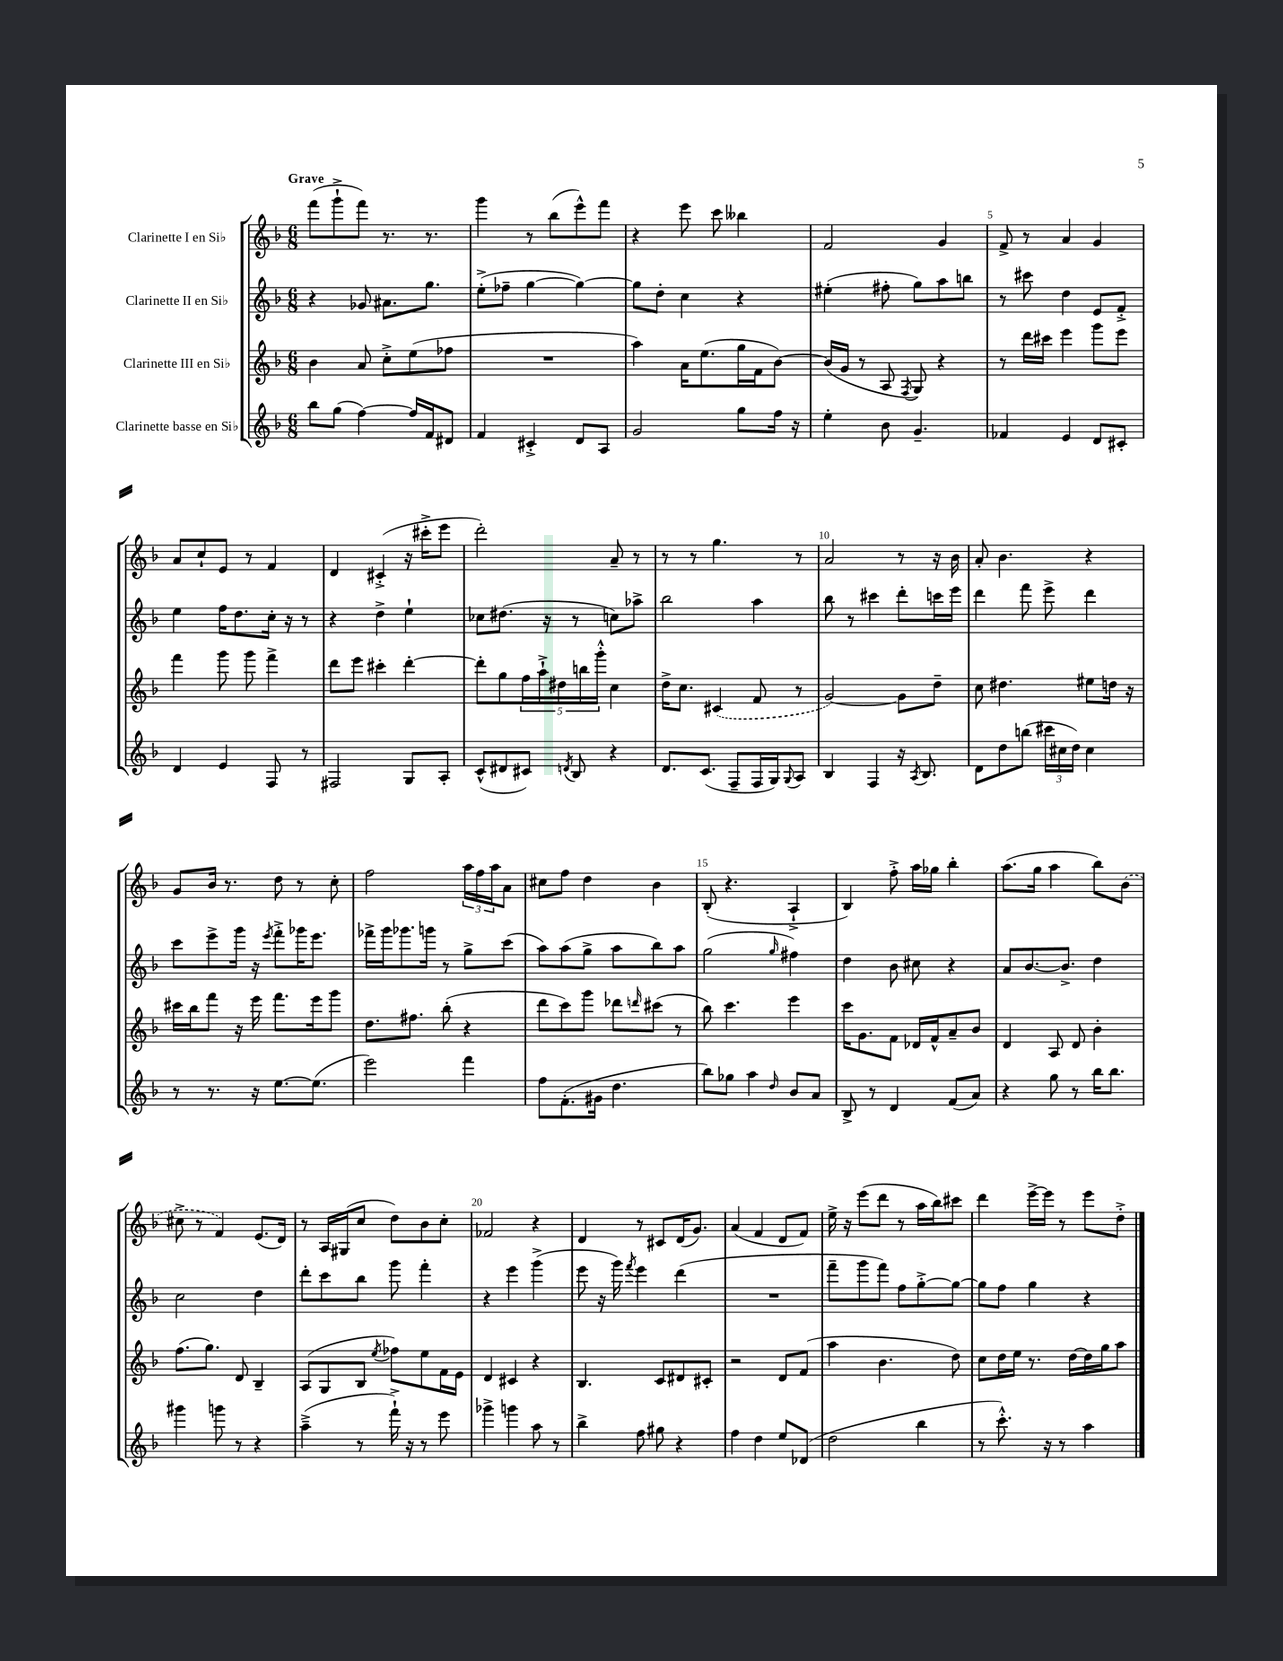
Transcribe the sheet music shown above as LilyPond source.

<<
\new StaffGroup <<
\new Staff = "s0" \with { instrumentName = "Clarinette I en Sib" } {
    \clef treble \key f \major \numericTimeSignature \time 6/8 \tempo "Grave"
    f'''8( g'''8-!-> f'''8) r8. r8. |
    g'''4 r8 bes''8( e'''8-^) f'''8 |
    r4 e'''8 c'''8 beses''4 |
    f'2 g'4 |
    f'8-> r8 a'4 g'4 |
    a'8 c''8-! e'8 r8 f'4 |
    d'4 cis'4-.->( r16 cis'''16-.-> e'''8 |
    d'''2-.) a'8-- r8 |
    r8 r8 g''4. r8 |
    a'2 r8 r16 bes'16 |
    a'8-. bes'4. r4 |
    g'8 bes'16 r8. d''8 r8 c''8-. |
    f''2 \tuplet 3/2 { a''16 f''16 a''16 } a'8 |
    cis''8 f''8 d''4 bes'4 |
    bes8-.( r4. a4-!-> |
    bes4) f''8-.-> a''16 ges''16 bes''4-. |
    a''8.( g''16 a''4 bes''8) \once \slurDashed bes'8( |
    cis''8-> r8 f'4) e'8.( d'16) |
    r8 a16 gis16( c''8 d''8) bes'8 c''8-. |
    fes'2 r4 |
    d'4 r8 cis'8 d'16( g'8.) |
    a'4( f'4 d'8 f'8) |
    e''16-> r16 e'''8( d'''8 r8 a''16 bes''16) cis'''8 |
    d'''4 e'''16~-> e'''16 r8 e'''8 d''8-.-> \bar "|." |
}
\new Staff = "s1" \with { instrumentName = "Clarinette II en Sib" } {
    \clef treble \key f \major \numericTimeSignature \time 6/8
    r4 ges'8 ais'8. g''8. |
    e''8-.->( fes''8-- g''4~ g''4~) |
    g''8 d''8-. c''4 r4 |
    eis''4-.( fis''8-. g''8) a''8 b''8 |
    r8 cis'''8 d''4 e'8 f'8-.-> |
    e''4 f''16 d''8. c''16-. r16 r8 |
    r4 d''4-> e''4-! |
    ces''8 dis''8.( r16 r8 c''8) aes''8-> |
    bes''2 a''4 |
    bes''8 r8 cis'''4 d'''8-. c'''16 e'''16 |
    d'''4 f'''8 e'''8-> d'''4 |
    c'''8 e'''8-> g'''16 r16 \acciaccatura { e'''8 } f'''8-.-> ges'''16 e'''8. |
    fes'''16-> g'''16 ges'''8. g'''16 r8 g''8-> c'''8( |
    a''8) a''8( g''8-> a''8 bes''8) a''8 |
    g''2( \grace { g''16 } fis''4) |
    d''4 bes'8 cis''8 r4 |
    a'8 bes'8.~ bes'8.-> d''4 |
    c''2 d''4 |
    d'''8-. c'''8 bes''8 g'''8 f'''4-. |
    r4 e'''4 g'''4->( |
    e'''8 r16 g'''16) \acciaccatura { f'''8 } e'''4 d'''4( |
    R2. |
    f'''8-- g'''8 f'''8) f''8 g''8~-.-> g''8~ |
    g''8 f''8 g''4 r4 \bar "|." |
}
\new Staff = "s2" \with { instrumentName = "Clarinette III en Sib" } {
    \clef treble \key f \major \numericTimeSignature \time 6/8
    bes'4 a'8 c''8-.-> e''8( fes''8 |
    R2. |
    a''4) a'16 e''8.( g''16 f'16 bes'8~) |
    bes'16( g'16 r8 a8 \acciaccatura { f8 } g8) r4 |
    r8 d'''16 cis'''16 e'''4 g'''8 e'''8 |
    f'''4 g'''8 g'''8 f'''4-> |
    d'''8 e'''8 cis'''4-. d'''4~-. |
    d'''8-. g''8 \tuplet 5/4 { f''16 a''16-!-> dis''16 b''16 g'''16-.-^ } c''4 |
    d''16-> c''8. \once \slurDashed cis'4( f'8 r8 |
    g'2~) g'8 d''8-- |
    c''8 dis''4. eis''8 d''16 r16 |
    cis'''16 bes''16 f'''8 r16 e'''16 f'''8. e'''16 g'''8 |
    d''8. fis''8. bes''8-.( r4 |
    d'''8 c'''8) g'''8 des'''8 \grace { d'''16 } cis'''8( r8 |
    bes''8) c'''4. e'''4 |
    c'''16 g'8. f'8 des'16 f'16-^ a'8-- bes'8 |
    d'4 a8 d'8 bes'4-. |
    f''8.( g''8.) d'8 bes4-- |
    a8( g8 bes8 \acciaccatura { e''8 } fes''8) e''8 f'16 e'16 |
    d'4 cis'4 r4 |
    bes4. c'8 dis'8 cis'8-. |
    r2 d'8 f'8( |
    a''4 bes'4. d''8) |
    c''8 d''16 e''16 r8. d''16~ d''16 g''16 a''8 \bar "|." |
}
\new Staff = "s3" \with { instrumentName = "Clarinette basse en Sib" } {
    \clef treble \key f \major \numericTimeSignature \time 6/8
    bes''8 g''8( f''4~) f''16 f'16 dis'8 |
    f'4 cis'4-.-> d'8 a8 |
    g'2 g''8 f''16 r16 |
    e''4-. bes'8 g'4.-- |
    fes'4 e'4 d'8 cis'8-. |
    d'4 e'4 f8 r8 |
    fis2 g8 a8-. |
    c'8-^( dis'8 cis'8) \acciaccatura { d'8 } bes8 r4 |
    d'8. c'8.( f8-- f16 g16) \appoggiatura { g8 } a8 |
    bes4 f4 r16 \acciaccatura { a8 } bes8. |
    d'8 d''8 b''8( \tuplet 3/2 { cis'''16 cis''16 d''16) } cis''4 |
    r8 r8. r16 e''8.~ e''8.( |
    e'''2) f'''4 |
    f''8 f'8.-.( gis'16 d''4. |
    bes''8) ges''8 a''4 \grace { d''16 } bes'8 a'8 |
    bes8-> r8 d'4 f'8( a'8) |
    r4 g''8 r8 bes''16 bes''8. |
    gis'''4 g'''8 r8 r4 |
    a''4--->( r8 f'''16-!->) r16 r8 e'''8 |
    ges'''4-> g'''4 a''8 r8 |
    bes''4-> f''8 gis''8 r4 |
    f''4 d''4 e''8 des'8( |
    d''2 bes''4 |
    r8 c'''8.-.-^) r16 r8 a''4 \bar "|." |
}
>>
>>
\layout { \context { \Score \override BarNumber.break-visibility = ##(#f #t #t) barNumberVisibility = #(every-nth-bar-number-visible 5) } }
